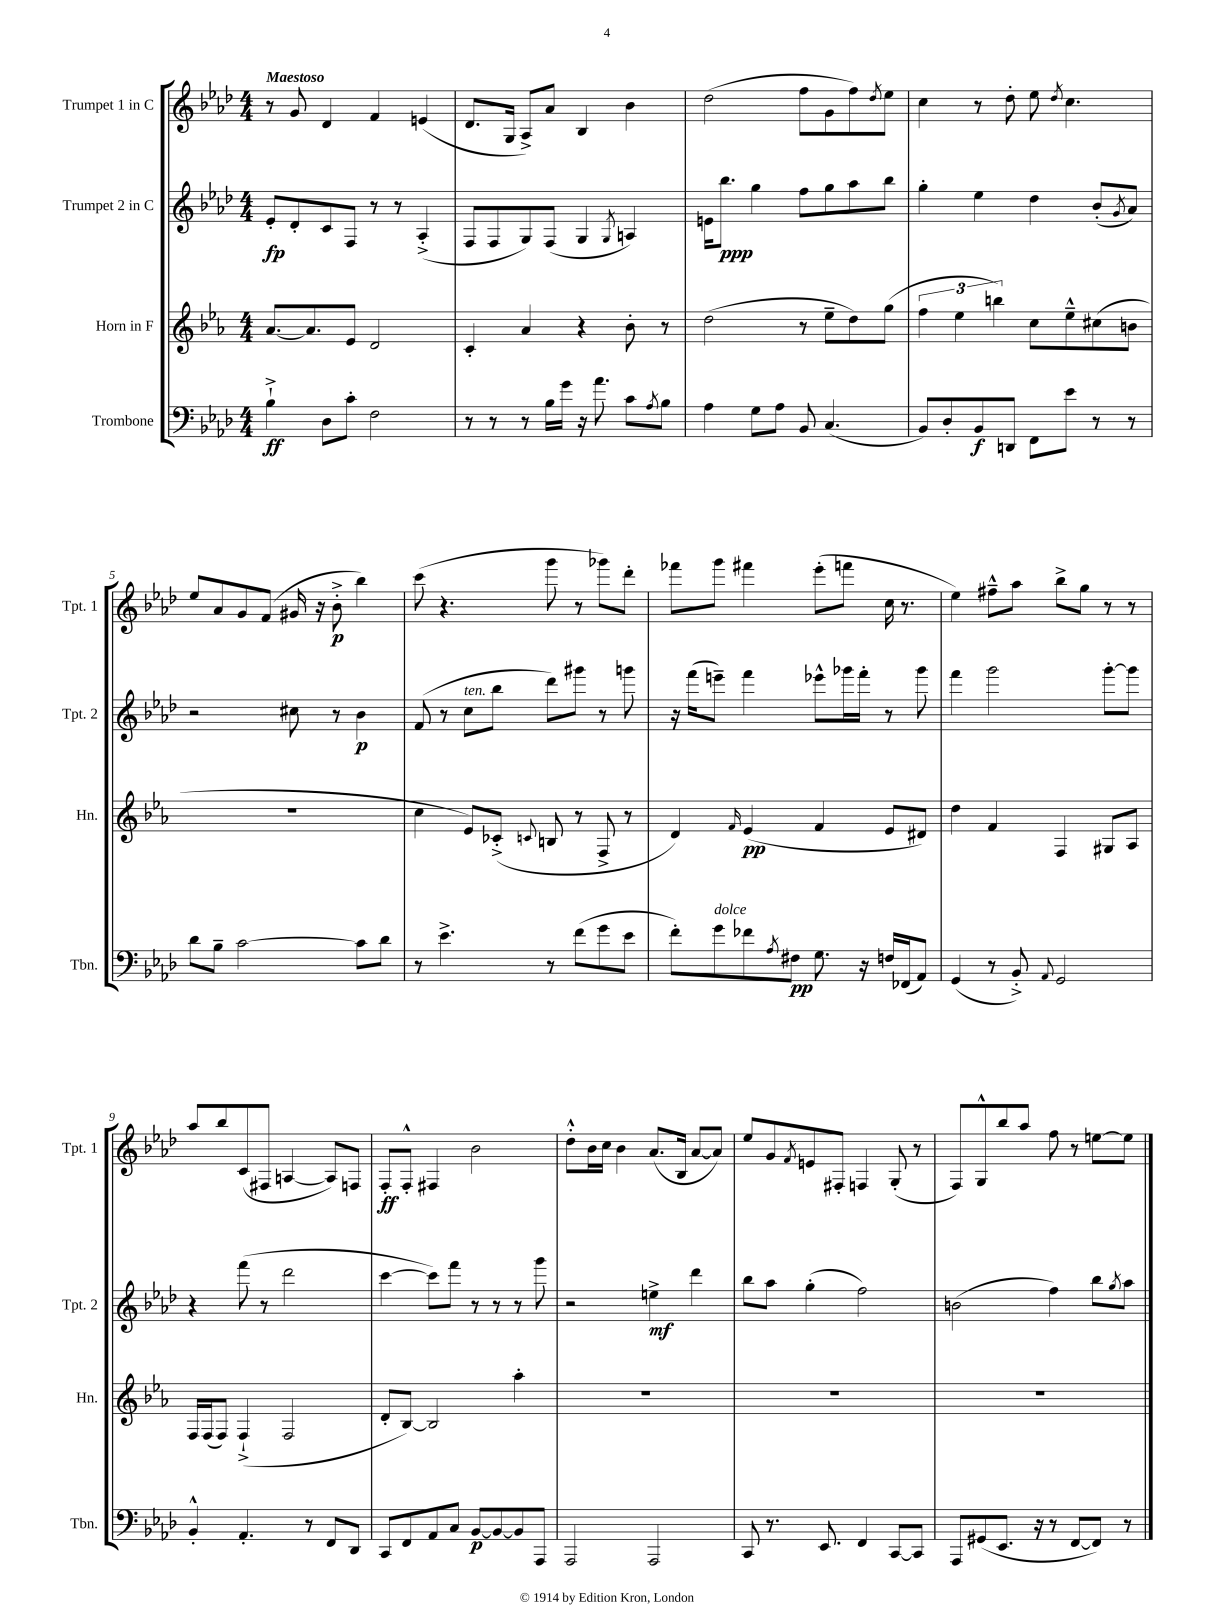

**kern	**dynam	**kern	**dynam	**kern	**dynam	**kern	**dynam
*part4	*part4	*part3	*part3	*part2	*part2	*part1	*part1
*staff4	*staff4	*staff3	*staff3	*staff2	*staff2	*staff1	*staff1
*I"Trombone	*	*I"Horn in F	*	*I"Trumpet 2 in C	*	*I"Trumpet 1 in C	*
*I'Tbn.	*	*I'Hn.	*	*I'Tpt. 2	*	*I'Tpt. 1	*
*clefF4	*	*clefG2	*	*clefG2	*	*clefG2	*
*k[b-e-a-d-]	*	*k[b-e-a-]	*	*k[b-e-a-d-]	*	*k[b-e-a-d-]	*
*M4/4	*	*M4/4	*	*M4/4	*	*M4/4	*
=1	=1	=1	=1	=1	=1	=1	=1
!	!	!	!	!	!	!LO:TX:a:B:t=Maestoso	!
4B-`^\	ff	[8.a-/L	.	8e-'/L	fp	8r	.
.	.	.	.	8d-'/	.	8g/	.
.	.	8.a-/]	.	.	.	.	.
8D-\L	.	.	.	8c/	.	4d-/	.
8c'\J	.	8e-/J	.	8F/J	.	.	.
2F\	.	2d/	.	8r	.	4f/	.
.	.	.	.	8r	.	.	.
.	.	.	.	(4A-'^/	.	(4en/	.
=2	=2	=2	=2	=2	=2	=2	=2
8r	.	4c'/	.	8F/L	.	8.d-/L	.
8r	.	.	.	8F/	.	.	.
.	.	.	.	.	.	16G/Jk	.
8r	.	4a-/	.	8G/)	.	8A-^/L)	.
16B-\LL	.	.	.	(8F/J	.	8a-/J	.
16g\JJ	.	.	.	.	.	.	.
16r	.	4r	.	4G/	.	4B-/	.
8.a-\	.	.	.	.	.	.	.
.	.	.	.	8qG/	.	.	.
8c\L	.	8b-'\	.	4An/)	.	4b-\	.
8qA-/	.	.	.	.	.	.	.
8B-\J	.	8r	.	.	.	.	.
=3	=3	=3	=3	=3	=3	=3	=3
4A-\	.	(2dd\	.	16en\KL	.	(2dd-\	.
.	.	.	.	8.bb-\J	ppp	.	.
8G\L	.	.	.	4gg\	.	.	.
8A-\J	.	.	.	.	.	.	.
8BB-/	.	8r	.	8ff\L	.	8ff\L	.
(4.C/	.	8ee-~\L	.	8gg\	.	8g\	.
.	.	8dd\)	.	8aa-\	.	8ff\)	.
.	.	.	.	.	.	8qdd-/	.
.	.	(8gg\J	.	8bb-\J	.	8ee-\J	.
=4	=4	=4	=4	=4	=4	=4	=4
8BB-/L)	.	6ff\	.	4gg'\	.	4cc\	.
8D-'/	.	.	.	.	.	.	.
.	.	6ee-\	.	.	.	.	.
8BB-/	f	.	.	4ee-\	.	8r	.
.	.	6bbn\)	.	.	.	.	.
8DDn/J	.	.	.	.	.	8dd-'\	.
8FF\L	.	8cc\L	.	4dd-\	.	8ee-\	.
.	.	.	.	.	.	8qdd-/	.
8e-\J	.	8ee-~^^\	.	.	.	4.cc\	.
8r	.	(8cc#X\	.	(8b-'/L	.	.	.
.	.	.	.	8qg/	.	.	.
8r	.	8bn\J	.	8a-/J)	.	.	.
!!LO:LB:g=z
=5	=5	=5	=5	=5	=5	=5	=5
8d-\L	.	1r	.	2r	.	8ee-/L	.
8B-~\J	.	.	.	.	.	8a-/	.
[2c\	.	.	.	.	.	8g/	.
.	.	.	.	.	.	(8f/J	.
.	.	.	.	8cc#X\	.	16g#X/	.
.	.	.	.	.	.	16r	.
.	.	.	.	8r	.	8b-'^\	p
8c\L]	.	.	.	4b-\	p	4bb-\)	.
8d-\J	.	.	.	.	.	.	.
=6	=6	=6	=6	=6	=6	=6	=6
8r	.	4cc\	.	(8f/	.	(8ccc\	.
4.e-^\	.	.	.	8r	.	4.r	.
!	!	!	!	!LO:TX:a:i:t=ten.	!	!	!
.	.	8e-/L)	.	8cc\L	.	.	.
.	.	(8c-X'^/J	.	8bb-\J	.	.	.
.	.	8qqcn/	.	.	.	.	.
8r	.	8Bn/	.	8ddd-\L)	.	8ggg\	.
(8f\L	.	8r	.	8ggg#X\J	.	8r	.
8g\	.	8F^/	.	8r	.	8ggg-X\L)	.
8e-\J	.	8r	.	8gggn\	.	8ddd-'\J	.
=7	=7	=7	=7	=7	=7	=7	=7
8f'\L)	.	4d/)	.	16r	.	8fff-X\L	.
.	.	.	.	(16fff\KL	.	.	.
!LO:TX:a:i:t=dolce	!	!	!	!	!	!	!
8g\	.	.	.	8eeen~\J)	.	8ggg\J	.
.	.	16qqf/	.	.	.	.	.
8f-X\	.	(4e-/	pp	4fff\	.	4fff#X\	.
8qA-/	.	.	.	.	.	.	.
8F#X\J	pp	.	.	.	.	.	.
8.G\	.	4f/	.	8eee-X^^\L	.	(8eee-'\L	.
.	.	.	.	16ggg-X\L	.	8fffn\J	.
16r	.	.	.	16fff'\JJ	.	.	.
16Fn/LL	.	8e-/L	.	8r	.	16cc\	.
(16FF-X/J	.	.	.	.	.	8.r	.
8AA-/J)	.	8d#X/J)	.	8ggg-\	.	.	.
=8	=8	=8	=8	=8	=8	=8	=8
(4GG/	.	4dd\	.	4fff\	.	4ee-\)	.
8r	.	4f/	.	2ggg\	.	8ff#X~^^\L	.
8BB-'^/)	.	.	.	.	.	8aa-\J	.
8qqAA-/	.	.	.	.	.	.	.
2GG/	.	4F/	.	.	.	8bb-^\L	.
.	.	.	.	.	.	8gg\J	.
.	.	8G#X/L	.	[8ggg'\L	.	8r	.
.	.	8A-/J	.	8ggg\J]	.	8r	.
!!LO:LB:g=z
=9	=9	=9	=9	=9	=9	=9	=9
4BB-'^^/	.	16F/LL	.	4r	.	8aa-/L	.
.	.	(16F/J	.	.	.	.	.
.	.	8F/J)	.	.	.	8bb-/	.
4.AA-'/	.	(4F`^/	.	(8fff\	.	(8c/	.
.	.	.	.	8r	.	8F#X/J	.
.	.	2F/	.	2ddd-\	.	[4An/	.
8r	.	.	.	.	.	.	.
8FF/L	.	.	.	.	.	8A/L])	.
8DD-/J	.	.	.	.	.	8Fn/J	.
=10	=10	=10	=10	=10	=10	=10	=10
8CC/L	.	8d'/L	.	[4ccc\	.	8F'/L	ff
8FF/	.	[8B-/J)	.	.	.	8F'^^/J	.
8AA-/	.	2B-/]	.	8ccc\L])	.	4F#X/	.
8C/J	.	.	.	8fff\J	.	.	.
[8BB-/L	p	.	.	8r	.	2b-\	.
8BB-/_	.	.	.	8r	.	.	.
8BB-/]	.	4aa-'\	.	8r	.	.	.
8AAA-/J	.	.	.	8ggg\	.	.	.
=11	=11	=11	=11	=11	=11	=11	=11
2AAA-/	.	1r	.	2r	.	8dd-'^^\L	.
.	.	.	.	.	.	16b-\L	.
.	.	.	.	.	.	16cc\JJ	.
.	.	.	.	.	.	4b-\	.
2AAA-/	.	.	.	4een^\	mf	(8.a-/L	.
.	.	.	.	.	.	16B-/Jk	.
.	.	.	.	4ddd-\	.	[8a-/L	.
.	.	.	.	.	.	8a-/J])	.
=12	=12	=12	=12	=12	=12	=12	=12
8CC/	.	1r	.	8bb-\L	.	8ee-/L	.
8.r	.	.	.	8aa-\J	.	8g/	.
.	.	.	.	.	.	8qf/	.
.	.	.	.	(4gg'\	.	8en/	.
8.EE-/	.	.	.	.	.	.	.
.	.	.	.	.	.	8F#X'/J	.
4FF/	.	.	.	2ff\)	.	4Fn/	.
[8CC/L	.	.	.	.	.	(8G'/	.
8CC/J]	.	.	.	.	.	8r	.
=13	=13	=13	=13	=13	=13	=13	=13
8AAA-/L	.	1r	.	(2bn\	.	8F/L)	.
(8GG#X/	.	.	.	.	.	8G^^/	.
8.EE-/J	.	.	.	.	.	8bb-/	.
.	.	.	.	.	.	8aa-/J	.
16r	.	.	.	.	.	.	.
8r	.	.	.	4ff\)	.	8ff\	.
[8FF/L	.	.	.	.	.	8r	.
8FF/J])	.	.	.	8bb-\L	.	[8een\L	.
.	.	.	.	8qgg/	.	.	.
8r	.	.	.	8aa-\J	.	8ee\J]	.
==	==	==	==	==	==	==	==
*-	*-	*-	*-	*-	*-	*-	*-
